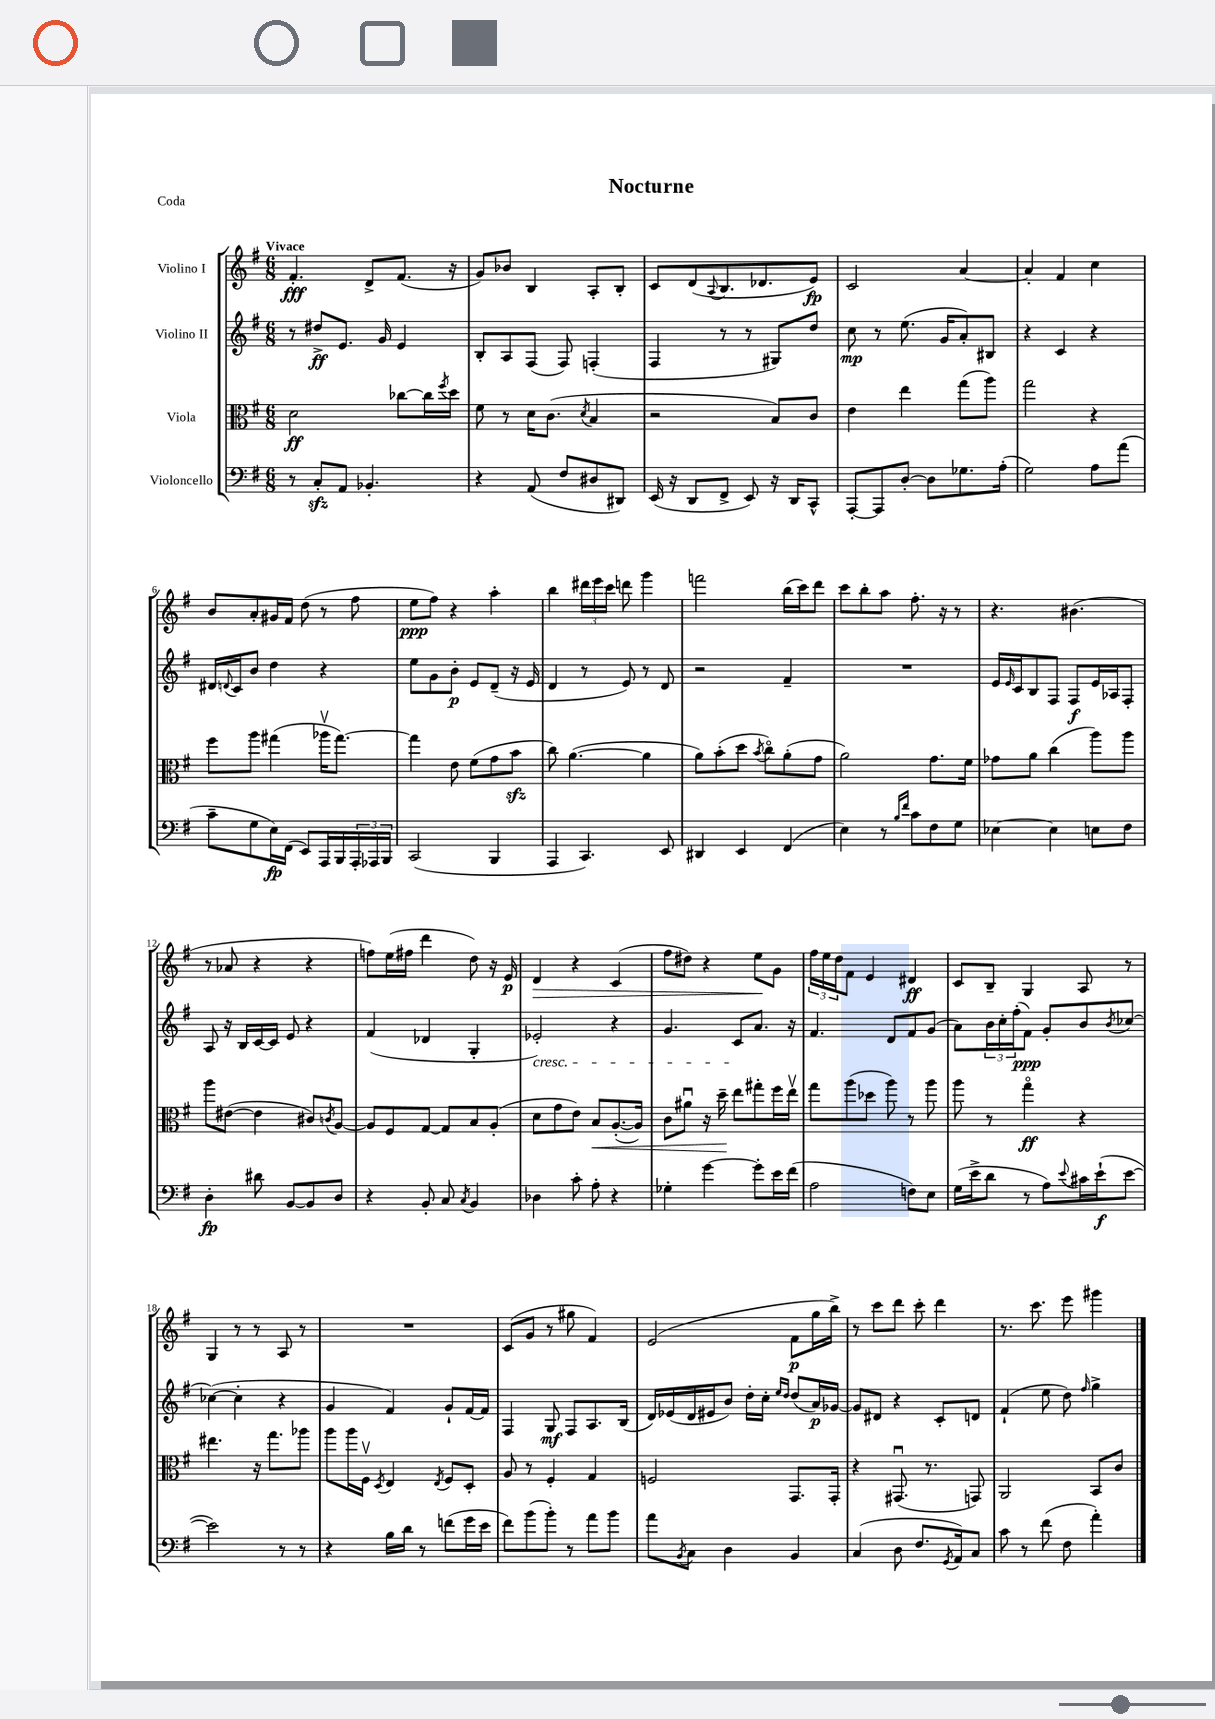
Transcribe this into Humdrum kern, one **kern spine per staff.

**kern	**kern	**kern	**kern
*staff4	*staff3	*staff2	*staff1
*clefF4	*clefC3	*clefG2	*clefG2
*k[f#]	*k[f#]	*k[f#]	*k[f#]
*M6/8	*M6/8	*M6/8	*M6/8
8r	2d\	8r	4.f#'/
8C'/L	.	8dd#^/L	.
8AA/J	.	8.e/J	.
4.BB-'/	.	.	8d^/L
.	.	16g/	.
.	[8cc-\L	4e/	(8.f#/J
.	16cc-\]L	.	.
.	8qff#/	.	.
.	16dd\JJ	.	16r
=	=	=	=
4r	8f#\	8B'/L	8g/L)
.	8r	8A/	8b-/J
(8AA/	16d\LK	(8F#/J	4B/
.	(8.c\J	.	.
8F#/L	.	8F#/)	.
.	8qd/	.	.
8D#/	4B/	(4F'/	8A'/L
8DD#/J)	.	.	8B'/J
=	=	=	=
(16EE/	2r	4F#/	8c/L
16r	.	.	.
8DD/L	.	.	(8d/
.	.	.	8qqA/
8FF#^/J	.	8r	8.B/
8EE/)	.	8r	.
.	.	.	8.d-/
16r	8B/L)	8G#/L)	.
16DD/LK	.	.	.
8CC^^/J	8c/J	8dd/J	8e/J)
=	=	=	=
[8AAA'/L	4e\	8cc\	2c/
8AAA/]	.	8r	.
[8D'/J	4ee\	(8.ee\	.
8D\]L	.	.	.
.	.	16g/LK	.
8.G-\	(8gg\L	8a'/)	[4a/
.	8aa\J)	8B#/J	.
(16A'\Jk	.	.	.
=	=	=	=
2G\)	2gg\	4r	4a'/]
.	.	4c/	4f#/
8A\L	4r	4r	4cc\
(8a\J	.	.	.
=	=	=	=
8c~\L	8ff#\L	16d#/LL	8b/L
.	.	8qqd/	.
.	.	16c/J	.
8G\	8aa\J	8b/J	8a'/
16E\L)	(4gg#\	4dd\	16g#/L
(16FF#\JJ	.	.	16f#/JJ
8EE/L)	.	.	(8dd\
16AAA/L	16aa-v\LK	4r	8r
16BBB/	[8.gg#\J)	.	.
24AAA'/	.	.	8ff#\
24AAA-/	.	.	.
24BBB/JJ	.	.	.
=	=	=	=
(2CC/	4gg#\]	8ee\L	8ee\L
.	.	8g\	8ff#\J)
.	8e\	8b'\J	4r
.	(8f#\L	8e/L	.
4BBB/	8g\	(8d~/J	4aa'\
.	8b\J	16r	.
.	.	16e/	.
=	=	=	=
4AAA/	8cc\)	4d/	4bb\
.	([4.a\	.	.
4.CC/)	.	8r	24ddd#\LL
.	.	.	24eee\
.	.	.	24ccc\JJ
.	.	8e/)	8ddd\
.	4a\]	8r	4ggg\
8EE/	.	8d/	.
=	=	=	=
4DD#/	8a\L)	2r	2fff\
.	(8b'\	.	.
4EE/	8dd\J	.	.
.	8qb/	.	.
.	8cco\L)	.	.
(4FF#/	(8a'\	4f#~/	(16bb\LL
.	.	.	16ccc\J)
.	8g\J	.	8ddd\J
=	=	=	=
4E\)	2a\)	2.r	8ccc\L
.	.	.	8bb'\
8r	.	.	8aa\J
16qqB/LL	.	.	.
16qqf#/JJ	.	.	.
8c\L	.	.	8.ff#'\
8F#\	8.g\L	.	.
.	.	.	16r
8G\J	.	.	8r
.	16f#\Jk	.	.
=	=	=	=
[4E-\	8g-\L	16e/LL	4.r
.	.	16qqe/	.
.	.	16c/J	.
.	8a\J	8B/	.
4E-\]	(4cc\	8F#/J	.
.	.	8F#/L	(4.b#\
8E\L	8aa\L)	16e/L	.
.	.	16A-/J	.
8F#\J	8aa\J	8F#'/J	.
=	=	=	=
4D'\	8aa\L	8A/	8r
.	([8e#\J	16r	8a-/
.	.	16B/LL	.
8d#\	4e#\]	[16c/	4r
.	.	16c/]JJ	.
[8BB/L	.	8e/	.
8BB/]	8c#/L)	4r	4r
.	8qc/	.	.
8D/J	[8A/J	.	.
=	=	=	=
4r	8A/]L	(4f#/	8ff\L)
.	8F#/	.	(16ee\L
.	.	.	16ff#\JJ
8BB'/	[8G/J	4d-/	4ddd\
8C/	8G/]L	.	.
8qC/	.	.	.
4BB/	8B/	4G'/	8dd\)
.	(8A'/J	.	16r
.	.	.	16e/
=	=	=	=
4D-\	8d\L	2e-'/)	4d/
.	8g\	.	.
8c'\	8e\J)	.	4r
8A'\	8B/L	.	.
4r	([8.A'/	4r	(4c/
.	16A/]Jk)	.	.
=	=	=	=
4G-'\	8c\L	4.g/	8ff#\L
.	8a#u\J	.	8dd#\J)
[4g\	16r	.	4r
.	16dd~\	.	.
.	8ee\L	8c/L	.
8g'\]L	8gg#'\	8.a/J	8ee\L
16e\L	16ff#\L	.	8g\J
(16f#\JJ	16eev\JJ	16r	.
=	=	=	=
2A\	8gg\L	4.f#/	24ff#\LL
.	.	.	24ee\
.	.	.	24dd\J
.	(8aa\	.	8f#\J
.	8dd-\J	.	4e/
.	8aa\)	8d/L	.
8F\L)	8r	8f#/	4d#/
8E\J	8aa\	(8g/J	.
=	=	=	=
(16G\LL	8aa\	8a\L)	8c/L
16e^\J	.	.	.
8d\J	8r	24b\L	8B~/J
.	.	24cc'\	.
.	.	(24ff#'\J	.
8r	4ggo\	8f#\J)	4G/
8A\L)	.	8g'/L	.
8qqe/	.	.	.
16c#\L	4r	8b/	8A/
(16e`\J	.	.	.
.	.	8qb/	.
[8e\J	.	[8cc-/J	8r
=	=	=	=
2e\])	4.ee#\	(4cc-\_	4G/
.	.	4cc-'\]	8r
.	16r	.	8r
.	8.gg\L	.	.
8r	.	4r	8A/
8r	8aa-\J	.	8r
=	=	=	=
4r	8aa\L	4g/	2.r
.	16aa\L	.	.
.	16F#v\JJ	.	.
.	8qD/	.	.
16B\LL	4E/	4f#/)	.
16d\JJ	.	.	.
8r	.	.	.
.	8qE/	.	.
(8f\L	8F#/L	8g`/L	.
16g\L	8D'/J	[16f#/L	.
16e\JJ	.	16f#/]JJ	.
=	=	=	=
8f#\L)	8A/	4F#/	(8c/L
(8b\	8r	.	8g/J
8b'\J)	4F#'/	8G/	8r
8r	.	8F#/L	8gg#\
8a\L	4G/	8.A/	4f#/)
8b\J	.	.	.
.	.	(16B/Jk	.
=	=	=	=
8a\L	2F/	16d/LL)	(2e/
.	.	(16e-/	.
8qBB/	.	.	.
8C\J	.	16d/	.
.	.	16e#/J	.
4D\	.	8b/J)	.
.	.	16dd'\LL	.
.	.	16cc'\JJ	.
.	.	16qqee/LL	.
.	.	16qqdd/JJ	.
4BB/	8.GG/L	(8dd/L	8f#\L
.	.	16a/L)	16gg\L
.	16GG'/Jk	[16g-/JJ	16bb^\JJ)
=	=	=	=
(4C/	4r	8g-/]L	8r
.	.	8d#/J	8ccc\L
8D\	(8.GG#u/	4r	8ddd\J
8.F#/L	.	.	8ccc'\
.	8.r	.	.
.	.	8c'/L	4ddd\
8qGG/	.	.	.
16AA/k)	.	.	.
8C/J	8GG/)	8d/J	.
=	=	=	=
8c\	2AA/	(4f#`/	8.r
8r	.	.	.
.	.	.	8.ccc\
(8f#\	.	8ee\	.
8F#\	.	8dd\)	8eee\
.	.	16qqff#/	.
4a'\)	8BB/L	4gg^\	4ggg#\
.	8c/J	.	.
==	==	==	==
*-	*-	*-	*-
